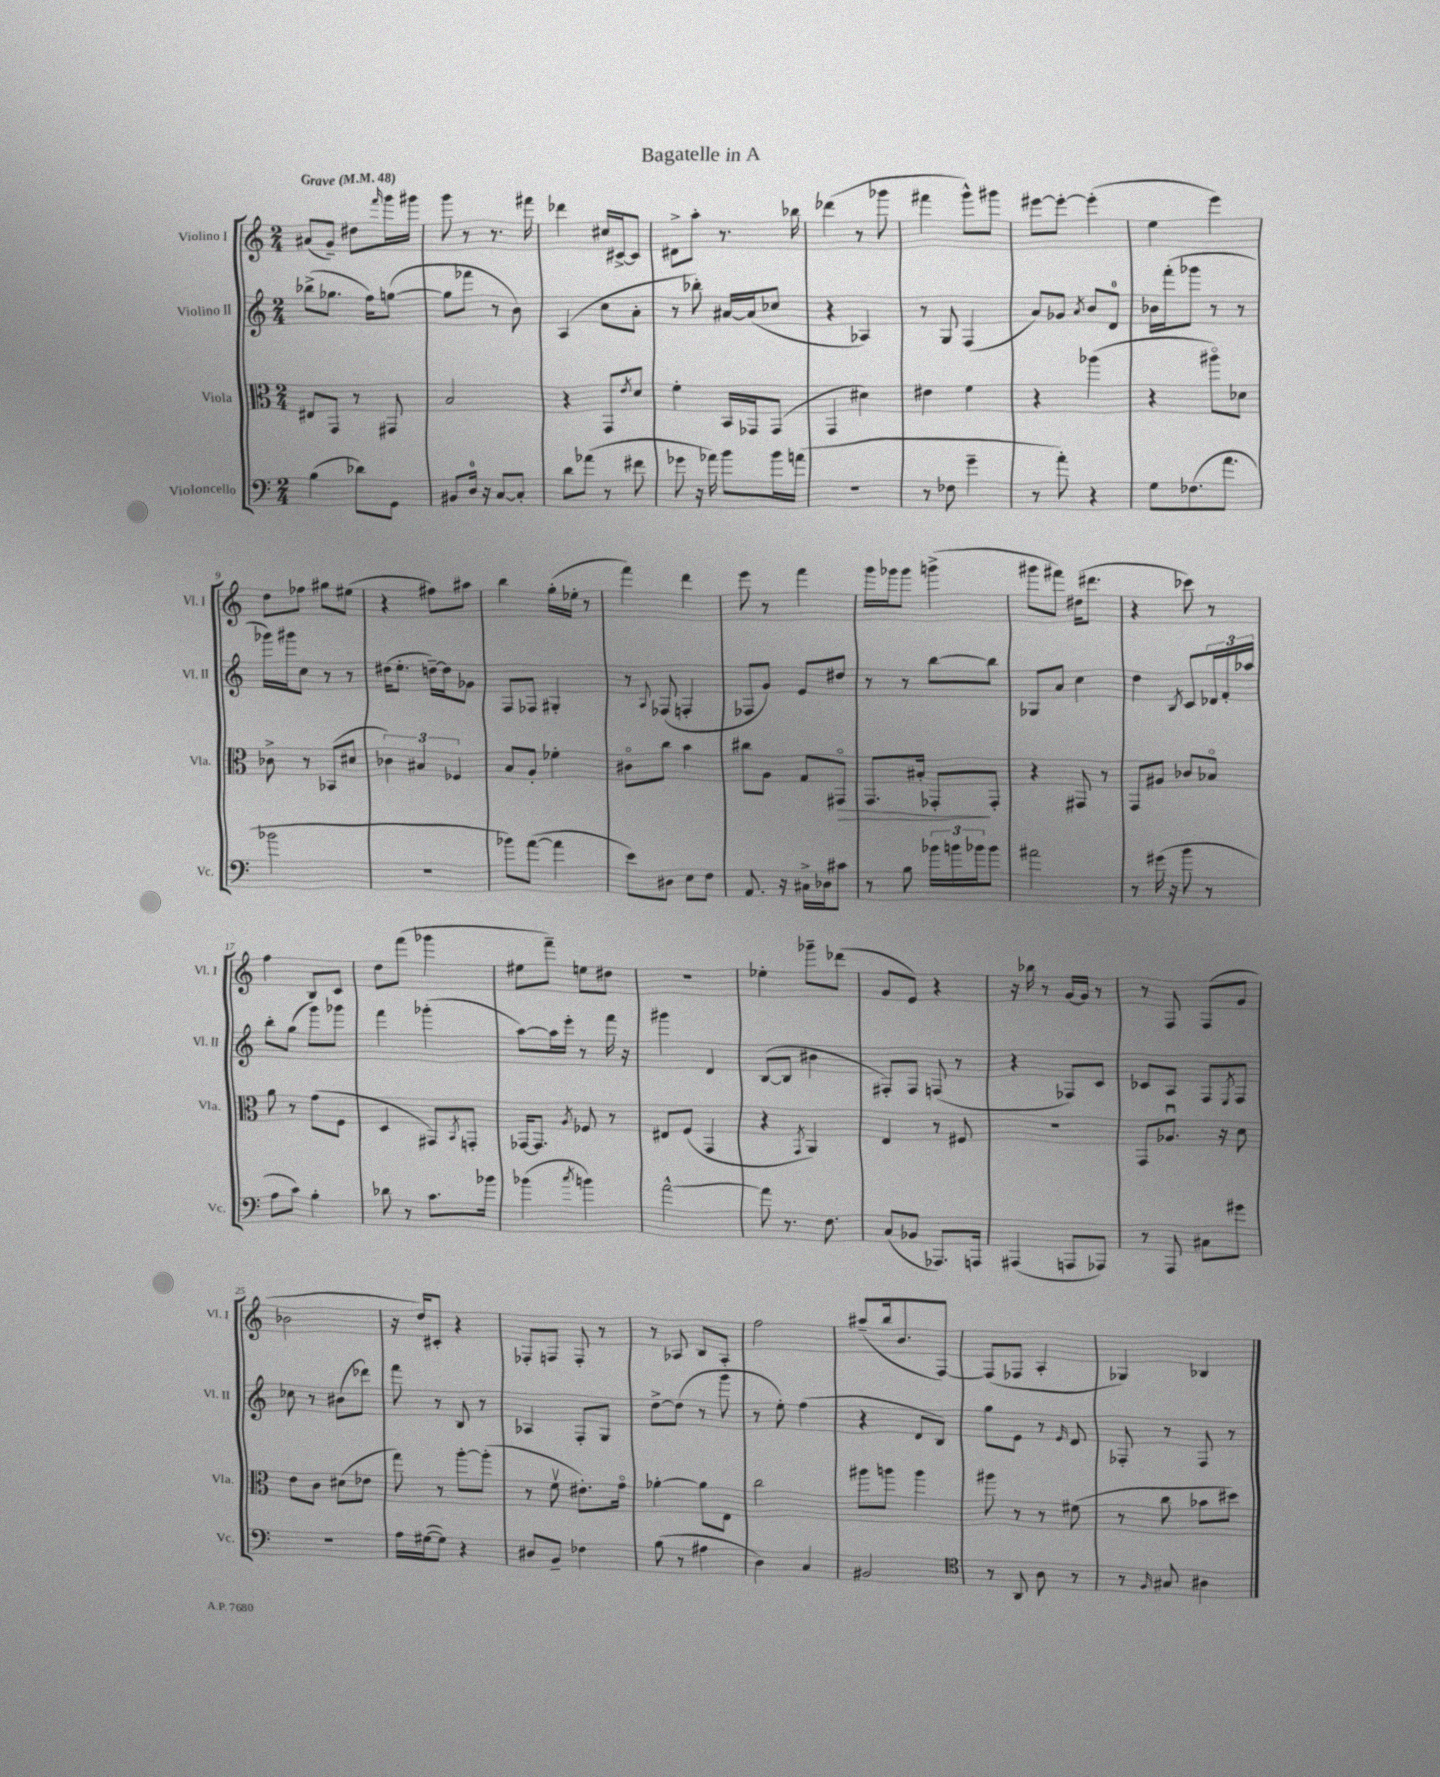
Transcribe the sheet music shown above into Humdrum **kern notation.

**kern	**kern	**dynam	**kern	**kern
*part4	*part3	*part3	*part2	*part1
*staff4	*staff3	*staff3	*staff2	*staff1
*I"Violoncello	*I"Viola	*	*I"Violino II	*I"Violino I
*I'Vc.	*I'Vla.	*	*I'Vl. II	*I'Vl. I
*clefF4	*clefC3	*	*clefG2	*clefG2
*k[]	*k[]	*	*k[]	*k[]
*M2/4	*M2/4	*	*M2/4	*M2/4
*MM48	*MM48	*	*MM48	*MM48
=1	=1	=1	=1	=1
!	!	!	!	!LO:TX:a:B:t=Grave
(4B\	8E#X/L	.	(8bb-X^\L	(8a#X/L
.	8GG/J	.	8.gg-X\J	8g~/J)
8d-X\L)	8r	.	.	8dd#X\L
.	.	.	16ff\KL)	.
.	.	.	.	16qqfff/
8GG\J	8GG#X/	.	([8ggn\J	16ggg\L
.	.	.	.	16ggg#X\JJ
=2	=2	=2	=2	=2
8BB#X/L	2B/	.	8gg\L]	8ggg\
16D/Jk	.	.	8fff-X\J	8r
16r	.	.	.	.
[8C/L	.	.	8r	8.r
8C'/J]	.	.	8b\)	.
.	.	.	.	16fff#X\
=3	=3	=3	=3	=3
8d\L	4r	.	(4A/	4ddd-X\
(8a-X\J	.	.	.	.
8r	8GG/L	.	8cc\L	16cc#X/LL
.	.	.	.	[16c#X^/J
.	8qe/	.	.	.
8f#X\	8d/J	.	8a'\J	8c#/J]
=4	=4	=4	=4	=4
8g-X\	4f'\	.	8r	8d#X^\L
16r	.	.	8bb-X'\)	8aa'\J
16a-X\)	.	.	.	.
8b\L	16BB/LL	.	[16a#X/LL	8.r
.	16GG-X/J	.	(16a#/J]	.
16b\L	(8GG-/J	.	8cc-X/J	.
(16an\JJ	.	.	.	16bb-X\
=5	=5	=5	=5	=5
2r	4GG/	.	4r	(4ddd-X\
.	4d#X\)	.	4A-X/)	8r
.	.	.	.	8ggg-X\
=6	=6	=6	=6	=6
8r	4e#X\	.	8r	4fff#X\
8F-X\	.	.	8G/	.
4g~\	4f\	.	(4F/	8ggg^^\L)
.	.	.	.	8ggg#X\J
=7	=7	=7	=7	=7
8r	4r	.	8a/L)	[8eee#X\L
8a'\)	.	.	8g-X/J	8eee#'\J_
.	.	.	8qa/	.
4r	(4aa-X\	.	8b/L	(4eee#'\]
.	.	.	8d/J	.
=8	=8	=8	=8	=8
8G\L	4r	.	16b-X\LL	4ee\
.	.	.	(16fff'\J	.
(8.F-X\	.	.	8ggg-X\J	.
.	8aa#X\L)	.	8r	4eee\)
8.a\J	.	.	.	.
.	8d-X\J	.	8r	.
!!LO:LB:g=z
=9	=9	=9	=9	=9
2b-X\	8c-X^\	.	16ggg-X\LL)	8dd\L
.	.	.	16ggg#X\J	.
.	8r	.	8cc\J	8ff-X\J
.	(8BB-X/L	.	8r	8gg#X\L
.	8d#X/J	.	8r	(8ee#X\J
=10	=10	=10	=10	=10
2r	6c-X\)	.	(16dd#X\KL	4r
.	.	.	8.ee'\J	.
.	6B#X/	.	.	.
.	.	.	[16ddn~\LL)	8ff#X\L)
.	.	.	16dd\J]	.
.	6F-X/	.	.	.
.	.	.	8g-X\J	8aa#X\J
=11	=11	=11	=11	=11
8b-X\L)	8B/L	.	8F/L	4bb\
([8a\J	8A'/J	.	8F-X/J	.
4a\]	4f-X'\	.	4G#X'/	(16gg'\LL
.	.	.	.	16ee-X'\JJ
.	.	.	.	8r
=12	=12	=12	=12	=12
8e\L)	8c#X\L	.	8r	4fff\)
.	.	.	8qqA/	.
8D#X\J	8cc\J	.	(8F-X/	.
8E\L	4b\	.	4Fn'/	4ddd\
8F\J	.	.	.	.
=13	=13	=13	=13	=13
8.AA/	8cc#X\L	.	8F-X/L	8eee\
.	8A\J	.	8g/J)	8r
16r	.	.	.	.
16C#X^\LL	8G/L	.	8e/L	4fff\
16D-X\J	.	.	.	.
!	!	!LO:HP:b	!	!
8c#X\J	8GG#X/J	>	8dd#X/J	.
=14	=14	=14	=14	=14
8r	8.GG/L	.	8r	16ggg\LL
.	.	.	.	16ggg-X\J
8B\	.	.	8r	8ggg-\J
.	16B#X'/Jk	.	.	.
24b-X\LL	8GG-X'/L	.	[8bb\L	(4gggn^\
24bn\	.	.	.	.
24b-X\J	.	.	.	.
8b-\J	8GG-'/J	]	8bb\J]	.
=15	=15	=15	=15	=15
2a#X\	4r	.	8G-X/L	8ggg#X\L
.	.	.	8a/J	8fff#X\J)
.	8GG#X/	.	4cc\	(16dd#X\KL
.	.	.	.	8.ddd#X\J
.	8r	.	.	.
=16	=16	=16	=16	=16
8r	8GG/L	.	4dd\	4r
(16g#X\	8A#X/J	.	.	.
16r	.	.	.	.
.	.	.	8qB/	.
8b\	8c-X/L	.	8c/L	8ccc-X\)
8r	8B-X/J	.	24d-X/L	8r
.	.	.	24f'/	.
.	.	.	24aa-X/JJ	.
!!LO:LB:g=z
=17	=17	=17	=17	=17
8A\L	8a\	.	8bb'\L	4ff\
8c\J)	8r	.	(8gg\J	.
4B'\	(8g\L	.	8ggg\L)	8B/L
.	8F\J	.	8ggg-X\J	8c/J
=18	=18	=18	=18	=18
8d-X\	4D/	.	4fff\	8dd\L
8r	.	.	.	(8fff\J
8.c\L	8GG#X/L)	.	(4ggg-X'\	4ggg-X\
.	8qBB/	.	.	.
.	8GGn'/J	.	.	.
16b-X\Jk	.	.	.	.
=19	=19	=19	=19	=19
(4b-X\	[16GG-X/KL	.	[8aa\L)	8ee#X\L
.	8.GG-/J]	.	.	.
.	.	.	16aa\L]	8fff~\J)
.	.	.	16eee'\JJ	.
8qcc/	8qA/	.	.	.
4bn\)	8F-X/	.	8r	8een\L
.	8r	.	16fff\	8dd#X\J
.	.	.	16r	.
=20	=20	=20	=20	=20
[2a^^\	8E#X/L	.	4ggg#X\	2r
.	(8F/J	.	.	.
.	4GG/	.	4d/	.
=21	=21	=21	=21	=21
8a\]	4r	.	([8B/L	4ee-X'\
8.r	.	.	8B/J]	.
.	8qGG/	.	.	.
.	4AA/)	.	4b#X\	8ggg-X~\L
8.F\	.	.	.	.
.	.	.	.	(8ddd-X\J
=22	=22	=22	=22	=22
(8C/L	4E/	.	8F#X'/L)	8g/L
8BB-X/J	.	.	8F#/J	8e/J)
8.AAA-X/L)	8r	.	(8Fn/	4r
.	8F#X/	.	8r	.
16AAAn/Jk	.	.	.	.
=23	=23	=23	=23	=23
(4AAA#X/	2r	.	4r	16r
.	.	.	.	16bb-X\
.	.	.	.	8r
8AAAn/L	.	.	8F-X/L)	[16g/LL
.	.	.	.	16g/JJ]
8AAA-X/J)	.	.	8c/J	8r
=24	=24	=24	=24	=24
8r	8GG/L	.	8c-X/L	8r
8AAA/	8.A-Xu/J	.	8A/J	8F/
8C#X\L	.	.	8F/L	(8F/L
.	16r	.	.	.
.	.	.	8qE/	.
8g#X\J	8d\	.	8F/J	8g/J
!!LO:LB:g=z
=25	=25	=25	=25	=25
2r	8e\L	.	8cc-X\	2b-X\
.	8c\J	.	8r	.
.	(8d#X\L	.	(8b#X\L	.
.	8e-X\J	.	8ddd-X\J)	.
=26	=26	=26	=26	=26
16A\LL	8gg\)	.	8fff\	16r
([16G#X\J	.	.	.	16dd/KL)
8G#\J])	8r	.	8r	8c#X'/J
4r	[8aa'\L	.	8B/	4r
.	(8aa'\J]	.	8r	.
=27	=27	=27	=27	=27
8D#X/L	8r	.	4A-X/	8F-X'/L
8BB~/J	8fv\	.	.	8Fn/J
4F-X\	8.e#X'\L)	.	8F'/L	8F'/
.	.	.	8G/J	8r
.	16g\Jk	.	.	.
=28	=28	=28	=28	=28
(8B\	[4a-X'\	.	[8dd^\L	8r
8r	.	.	(8dd\J]	8A-X/
4A#X\	8a-\L]	.	8r	8B/L
.	8E\J	.	8ggg\	8A-'/J
=29	=29	=29	=29	=29
4D\)	2cc\	.	8r	2ff\
.	.	.	8ee'\)	.
4C/	.	.	(4ff\	.
=30	=30	=30	=30	=30
2BB#X/	8aa#X\L	.	4r	(8aa#X~/L
.	8aan\J	.	.	16bb/k
.	.	.	.	8.b/
.	4aa\	.	8d/L	.
.	.	.	8B/J)	[8F/J)
=31	=31	=31	=31	=31
*clefC4	*	*	*	*
8r	8aa#X\	.	8gg\L	(8F/L]
8AA/	8r	.	8e\J	8F-X/J
8A\	8r	.	8r	4A'/
.	.	.	16qqe/	.
8r	(8f#X\	.	8d/	.
=32	=32	=32	=32	=32
8r	8r	.	8F-X'/	4G-X/)
16qqF/	.	.	.	.
8G#X/	8cc\	.	8r	.
4A#X\	8b-X\L	.	8F-/	4B-X/
.	8dd#X\J)	.	8r	.
==	==	==	==	==
*-	*-	*-	*-	*-
